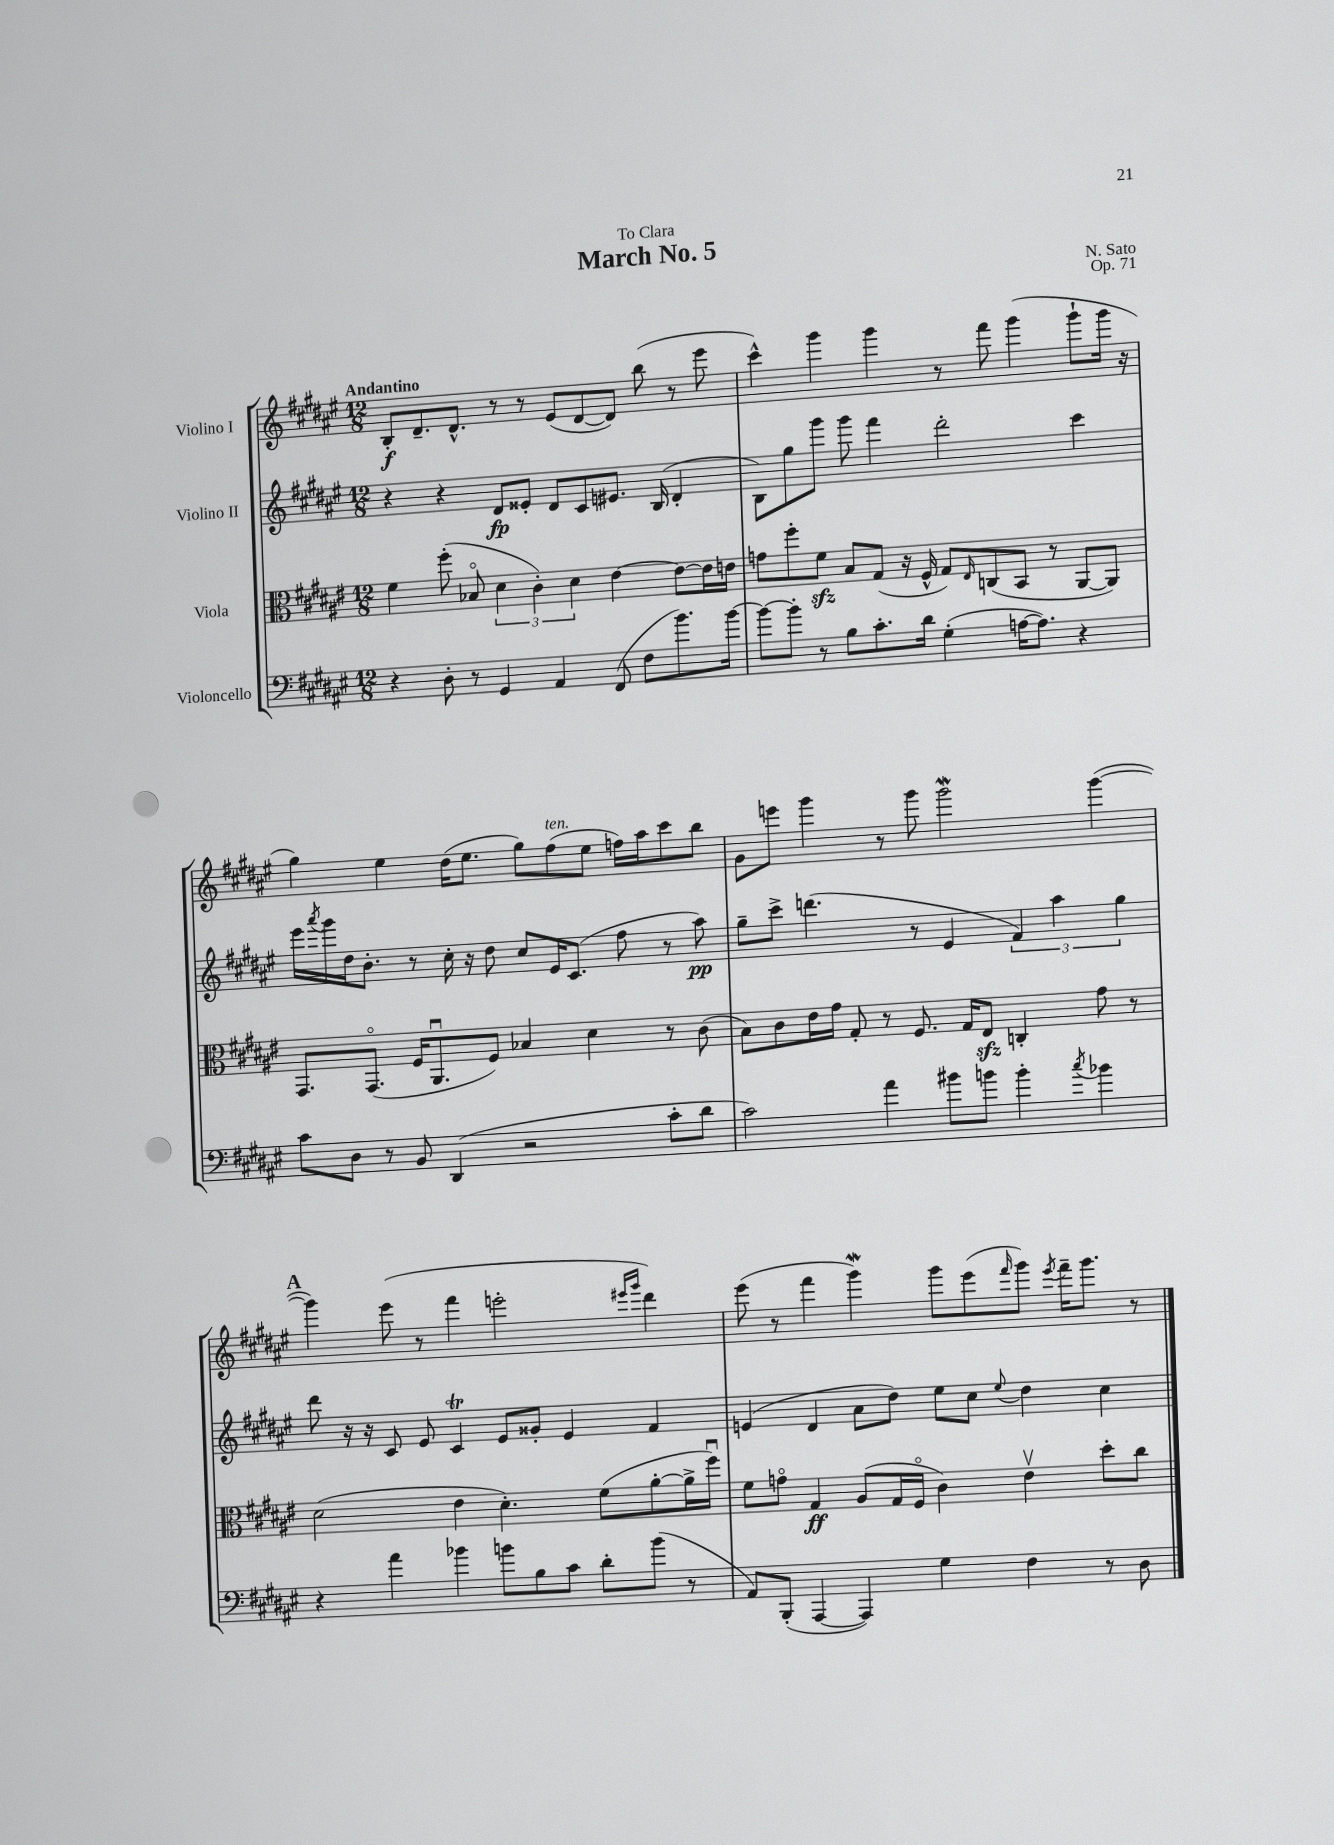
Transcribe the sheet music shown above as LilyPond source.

\header { title = "March No. 5" composer = "N. Sato" dedication = "To Clara" opus = "Op. 71" }
<<
\new StaffGroup <<
\new Staff = "s0" \with { instrumentName = "Violino I" } {
    \clef treble \key fis \major \numericTimeSignature \time 12/8 \tempo "Andantino"
    b8-.\f dis'8.-- dis'8.-^ r8 r8 eis'8( dis'8~ dis'8) b''8( r8 eis'''8 |
    cis'''4-^) gis'''4 gis'''4 r8 fis'''8 gis'''4( gis'''8-! gis'''16 r16 |
    gis''4) eis''4 dis''16( eis''8. gis''8) fis''8^\markup { \italic "ten." }( eis''8 f''16) ais''16 cis'''8 b''8 |
    gis'8 e'''8 gis'''4 r8 gis'''8 gis'''2\mordent gis'''4~( |
    \mark \markup { \bold "A" } gis'''4) eis'''8( r8 fis'''4 e'''2-. \grace { eis'''16 gis'''16 } dis'''4) |
    eis'''8( r8 fis'''4 gis'''4\mordent) gis'''8 eis'''8( \grace { fis'''16 } gis'''8) \acciaccatura { eis'''8 } fis'''16-- gis'''8. r8 \bar "|." |
}
\new Staff = "s1" \with { instrumentName = "Violino II" } {
    \clef treble \key fis \major \numericTimeSignature \time 12/8
    r4 r4 dis'8\fp eisis'8-. dis'8 cis'8 eis'8. b16( dis'4-. |
    b8) gis''8 gis'''8 gis'''8 fis'''4 dis'''2-. cis'''4 |
    eis'''16 \acciaccatura { ais'''8 } gis'''16 dis''16 b'8.-. r8 cis''16-. r16 dis''8 cis''8 eis'16 cis'8.( fis''8 r8 ais''8\pp) |
    gis''8-- cis'''8-> d'''4.( r8 eis'4 \tuplet 3/2 { fis'4) ais''4 gis''4 } |
    \mark \markup { \bold "A" } dis'''8 r16 r16 cis'8 eis'8 cis'4\trill eis'8 gisis'8-. eis'4 fis'4 |
    e'4( dis'4 ais'8 dis''8) eis''8 cis''8 \appoggiatura { eis''8 } dis''4 cis''4 \bar "|." |
}
\new Staff = "s2" \with { instrumentName = "Viola" } {
    \clef alto \key fis \major \numericTimeSignature \time 12/8
    fis'4 fis''8-.( bes8\flageolet \tuplet 3/2 { dis'4 cis'4-.) dis'4 } eis'4~ eis'8~ eis'16 e'16 |
    g'8 fis''8-. fis'8\sfz b8 gis8( r16 fis16-^ gis8) \grace { eis16 } c8( b,8 r8 ais,8~ ais,8) |
    gis,8. gis,8.\flageolet( fis16 ais,8.\downbow fis8) bes4 dis'4 r8 cis'8( |
    b8) cis'8 eis'16 gis'16 gis8-. r8 fis8. gis16 eis8\sfz c4-. gis'8 r8 |
    \mark \markup { \bold "A" } dis'2( eis'4 dis'4.-.) fis'8( ais'8~-. ais'16-> fis''16\downbow) |
    fis'8 g'8\flageolet gis4\ff ais8( gis16 fis16\flageolet cis'4) eis'4\upbow dis''8-. cis''8 \bar "|." |
}
\new Staff = "s3" \with { instrumentName = "Violoncello" } {
    \clef bass \key fis \major \numericTimeSignature \time 12/8
    r4 dis8-. r8 gis,4 ais,4 fis,8( fis8 b'8.) b'16~ |
    b'8~ b'8-. r8 b8 cis'8.-. dis'16 gis4-.( a16~ a8.) r4 |
    cis'8 dis8 r8 b,8 dis,4( r2 cis'8-. dis'8 |
    cis'2) ais'4 bis'8 b'8 b'4-. \acciaccatura { cis''8 } bes'4 |
    \mark \markup { \bold "A" } r4 ais'4 bes'4 b'8 b8 cis'8 dis'8-. b'8( r8 |
    ais,8) b,,8-.( ais,,4~ ais,,4) gis4 fis4 r8 dis8 \bar "|." |
}
>>
>>
\layout { \context { \Score \remove "Bar_number_engraver" } }
